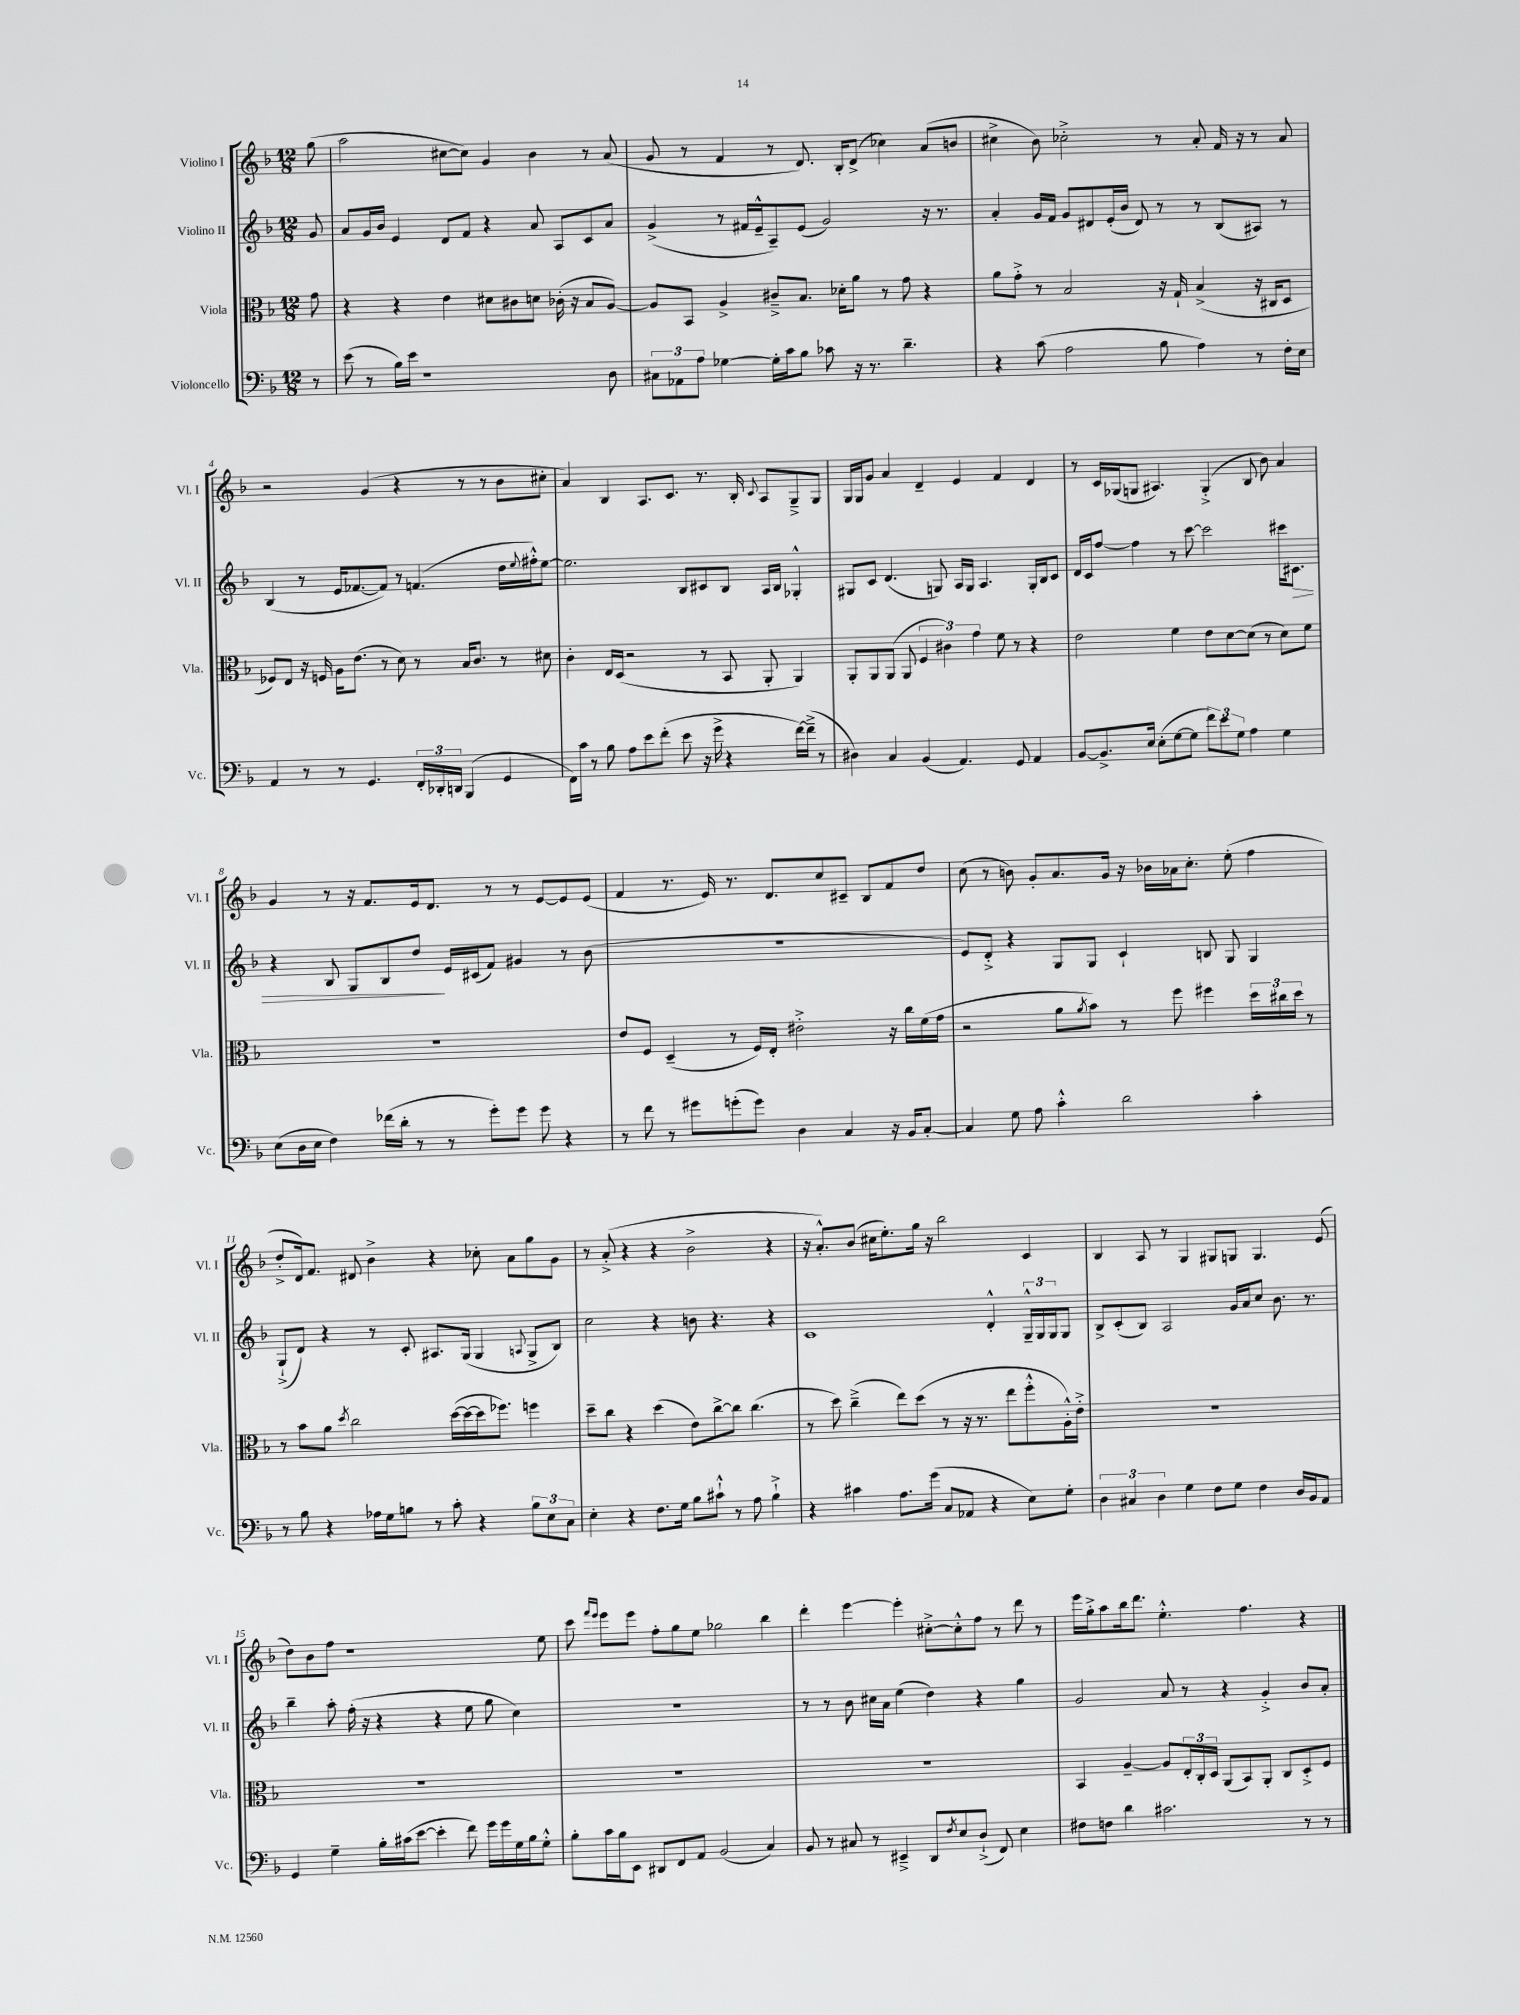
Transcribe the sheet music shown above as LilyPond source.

<<
\new StaffGroup <<
\new Staff = "s0" \with { instrumentName = "Violino I" shortInstrumentName = "Vl. I" } {
    \clef treble \key f \major \numericTimeSignature \time 12/8 \partial 8
    g''8( |
    a''2 cis''8~ cis''8) g'4 bes'4 r8 a'8( |
    g'8 r8 f'4 r8 d'8.) bes16-. d'8->( ces''4) a'8( b'8 |
    cis''4-> bes'8) ces''2-.-> r8 a'8-. f'16 r16 r8 a'8 |
    r2 g'4( r4 r8 r8 bes'8 cis''8-. |
    a'4) bes4 a8. c'8. r8. bes16-. \appoggiatura { c'8 } a8 g8---> g8 |
    g16 g16 g'8 a'4 d'4-- e'4 f'4 d'4 |
    r8 c'16 ges16( g8 ais4.) g4-.->( bes8 bes'8) a'4 |
    g'4 r8 r16 f'8. e'16 d'8. r8 r8 e'8~ e'8 e'8( |
    f'4 r8. e'16) r8. d'8. c''8 cis'8-- bes8 f'8 d''8 |
    c''8( r8 b'8) g'8-. a'8. g'16 r16 bes'16 aes'16 c''8.-. e''8-.( f''4 |
    d''8-.-> d'16) f'8. dis'8 bes'4-> r4 ces''8-. a'8 g''8 g'8 |
    r8 a'8-.->( r4 r4 bes'2-> r4 |
    r16 a'8.-.-^) bes'8( cis''16 e''8.-.) g''16 r16 bes''2 c'4 |
    bes4 a8 r8 g4 gis8 g8 g4. e'8( |
    d''8) bes'8 f''8 r1 e''8 |
    c'''8 \grace { f'''16 e'''16 } e'''8 e'''8 f''8-. g''8 e''8 ges''2 bes''4 |
    d'''4-. e'''4~ e'''4-. cis''8~-.-> cis''8-.-^ f''8 r8 d'''8 r8 |
    e'''16 g''16-.-> a''8 bes''16 d'''8. e''4.-.-^ f''4. r4 \bar "|." |
}
\new Staff = "s1" \with { instrumentName = "Violino II" shortInstrumentName = "Vl. II" } {
    \clef treble \key f \major \numericTimeSignature \time 12/8 \partial 8
    g'8 |
    a'8 g'16 bes'16 e'4 d'8 f'8 r4 a'8 a8 c'8 a'8 |
    g'4->( r8 fis'16 e'16---^ a8--) e'8( g'2) r16 r8. |
    a'4-. g'16 f'16 g'8 dis'8 e'16-.( bes'16 dis'8) r8 r8 bes8( ais8) r8 |
    bes4( r8 e'16 fes'8.~ fes'8) r8 f'4.( d''16 \appoggiatura { e''8 } fis''16-.-^) e''8~ |
    e''2. bes8 cis'8 bes8 a16 bes16 ges4-.-^ |
    gis8 c'8 d'4.( g8) a16 g16 a4. g16-. bes16 c'8 |
    d'16 c'16 f''8~ f''4 r8 c'''8~ c'''2 cis'''16 cis'8.\> |
    r4 bes8 g8 bes8 d''8\! e'16 cis'16( f'8) gis'4 r8 bes'8( |
    R1. |
    e'8) d'8-.-> r4 g8 g8 c'4-! b8 g8 g4 |
    g8-!->( d'8) r4 r8 c'8-. ais8. g16( g4 \appoggiatura { a8 } g8-> bes8) |
    c''2 r4 b'8 r4. r4 |
    c'1 d'4-.-^ \tuplet 3/2 { g16---^ g16 g16 } g8 |
    bes8-> c'8-.( bes8) a2 g'16 a'16 c''8 bes'8. r8. |
    bes''4-- a''8-. f''16-.( r16 r4 r4 e''8 g''8 c''4) |
    R1. |
    r8 r8 bes'8 cis''16 a'16 e''4( d''4) r4 g''4 |
    g'2 a'8 r8 r4 g'4-.-> bes'8 a'8-. \bar "|." |
}
\new Staff = "s2" \with { instrumentName = "Viola" shortInstrumentName = "Vla." } {
    \clef alto \key f \major \numericTimeSignature \time 12/8 \partial 8
    g'8 |
    r4 r4 e'4 dis'8 cis'8 d'8 ces'16-.( r16 bes8 a8~) |
    a8 bes,8 a4-> cis'8---> bes8. des'16-. a'8 r8 g'8 r4 |
    a'8 g'8-.-> r8 bes2 r16 g16-! bes4->( r16 cis16 d8 |
    fes8) e8 r16 f16 a16 e'8.( r8 d'8) r8 bes16 c'8. r8 dis'8 |
    c'4-. e16 d16( r2 r8 bes,8 a,8-. a,4) |
    a,8-. a,8 a,8( a,8 \tuplet 3/2 { f4 cis'4) g'4 } f'8 r8 r4 |
    e'2 f'4 e'8 d'8~ d'8( r8 d'8) f'8 |
    R1. |
    e'8 f8 d4--( r8 f16) e16-. eis'2-.-> r16 c''16 f'16( g'16 |
    r2 a'8 \acciaccatura { a'8 } bes'8) r8 f''8 fis''4 \tuplet 3/2 { d''16 cis''16 d''16 } r8 |
    r8 bes'8 a'8 \acciaccatura { d''8 } c''2 d''16~( d''16~ d''16 fes''8.) f''4 |
    d''8-- c''8 r4 d''4( e'8) c''8~-> c''8 c''4.( |
    r8 d''8) c''4--->( e''8) d''8( r8 r16 r8. e''8 f''8-.-^ a16-.-^) e'16-.-> |
    R1. |
    R1. |
    R1. |
    R1. |
    bes,4 a4~-- a8 \tuplet 3/2 { e16-. c16-. d16 } a,8( bes,8) a,8-. c8 d8-.-> f8 \bar "|." |
}
\new Staff = "s3" \with { instrumentName = "Violoncello" shortInstrumentName = "Vc." } {
    \clef bass \key f \major \numericTimeSignature \time 12/8 \partial 8
    r8 |
    e'8( r8 bes16) e'16 r1 d8 |
    \tuplet 3/2 { cis8 aes,8 a8 } ges4~ ges16-. c'16 bes8 ces'8 r16 r8. d'4.-- |
    r4 c'8( a2 bes8 a4) r8 f16-. e16 |
    a,4 r8 r8 g,4. \tuplet 3/2 { f,16-. des,16-. d,16 } bes,,4( g,4 |
    f,16) c'16 r8 bes8 a8 e'8 f'8-.( e'8 r16 g'16-> r4 f'16~) f'16--->( r8 |
    dis4) c4 bes,4( a,4.) g,8 a,4 |
    bes,8~ bes,8.-> e16 e8-.( g8~ g8 \tuplet 3/2 { f'8) e'8 g8 } a4 g4 |
    e8( d16 e16 f4) fes'16( d'16-. r8 r8 g'8-.) g'8 g'8 r4 |
    r8 f'8 r8 gis'8 g'8-.( g'8) d4 c4 r16 bes,16 c8~-. |
    c4 g8 a8 c'4-.-^ d'2 c'4-. |
    r8 bes8 r4 aes16 g16 b8 r8 c'8-. r4 \tuplet 3/2 { b8 e8 c8 } |
    e4-. r4 f8. g16 bes8 cis'8-!-^ r8 a8 bes4-!-> |
    r4 cis'4 a8. g'16( c8 aes,8 r4 e8) g8-. |
    \tuplet 3/2 { d4 cis4 d4 } g4 f8 g8 f4 d16 bes,16 a,8 |
    g,4 g4-- bes16-. cis'16( e'8~ e'4-. f'8) g'16 g'16 g16 bes16 g8-.-^ |
    bes8-. c'16 bes16 e,8 dis,8 f,8 a,8 bes,2( c4) |
    bes,8 r8 cis8 r8 eis,4---> d,8 \acciaccatura { f8 } e8 d8-!->( f,8) e4 |
    fis8 f8 d'4 cis'2. r8 r8 \bar "|." |
}
>>
>>
